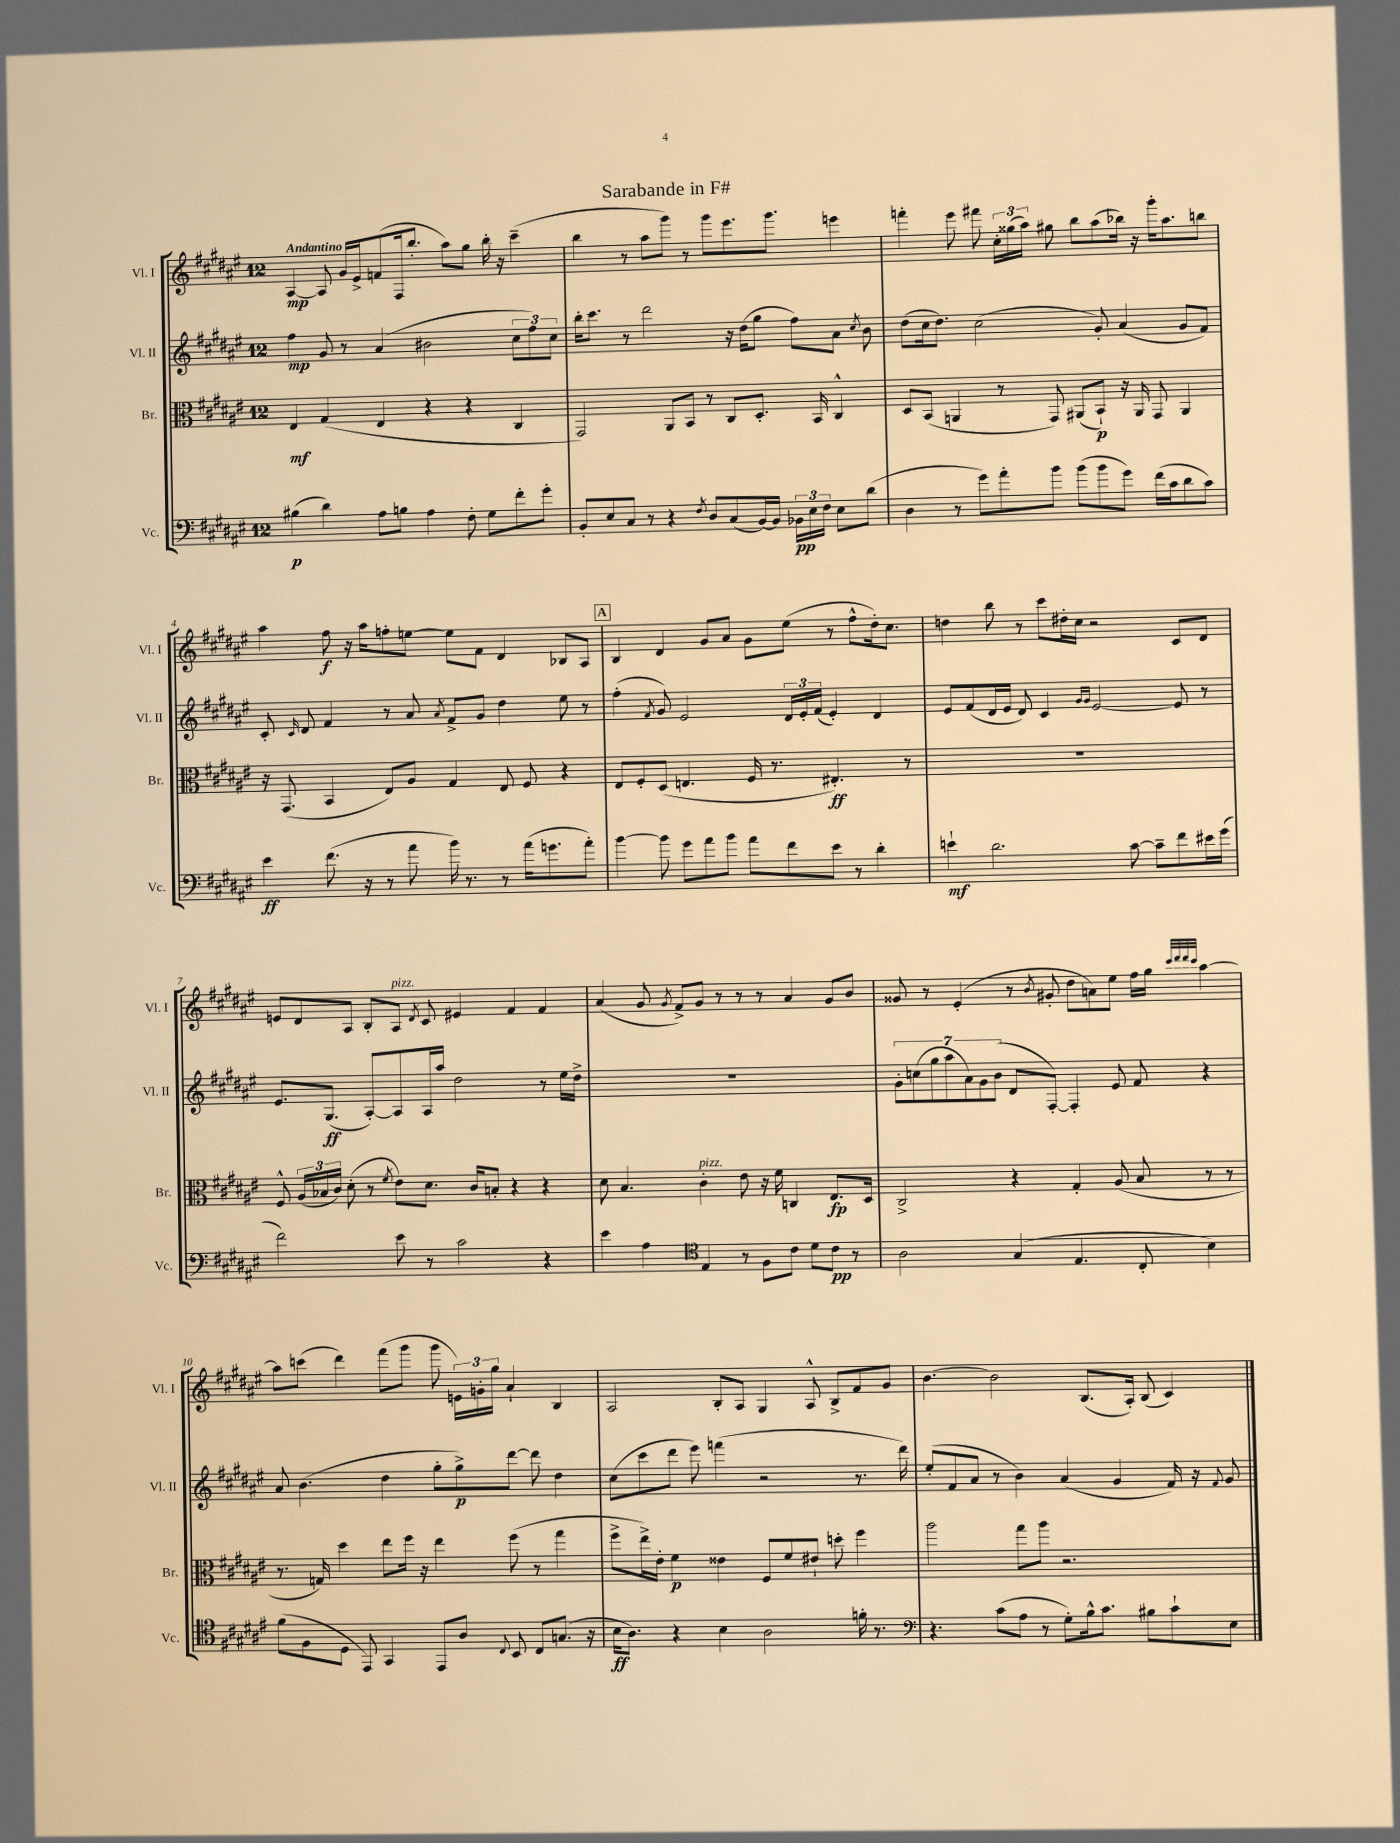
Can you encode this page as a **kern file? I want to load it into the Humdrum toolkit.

**kern	**kern	**kern	**kern
*staff4	*staff3	*staff2	*staff1
*clefF4	*clefC3	*clefG2	*clefG2
*k[f#c#g#d#a#e#]	*k[f#c#g#d#a#e#]	*k[f#c#g#d#a#e#]	*k[f#c#g#d#a#e#]
*M12/8	*M12/8	*M12/8	*M12/8
(4B#	4E#	4ff#	[4A#
4d#)	(4G#	8g#	8A#]
.	.	8r	16g#
.	.	.	16e#^
8A#	4E#	(4a#	(8f
8B	.	.	16F#
.	.	.	8.bb'
4A#	4r	2b#	.
.	.	.	8aa#)
8F#'	4r	.	8gg#
8G#	.	.	16bb'
.	.	.	16r
8f#'	4C#	12cc#	(4ccc#~
.	.	12ff#)	.
8g#'	.	.	.
.	.	12cc#	.
=	=	=	=
8BB'	2GG#)	16bb'	4bb
.	.	8.ccc#	.
8E#	.	.	.
8C#	.	8r	8r
8r	.	2ddd#	8aa#
4r	8AA#	.	8ggg#)
.	8BB	.	8r
8qF#	.	.	.
8D#	8r	.	8ggg#
(8C#	8C#	16r	8.eee#
.	.	(16dd#	.
[16BB)	8.D#'	8gg#	.
16BB]	.	.	8.ggg#
24BB-	.	8ff#)	.
24E#	.	.	.
.	16BB	.	.
24F#	.	.	.
8E#	4C#^^	8a#	4eee
.	.	8qcc#	.
(8d#	.	8b	.
=	=	=	=
4D#	8D#	(8dd#	4fff'
.	(8BB	16cc#	.
.	.	8.dd#)	.
8r	4AA	.	8eee#
8g#)	.	(2cc#	8fff#
8a#'	8r	.	24cc#'
.	.	.	(24gg##
.	.	.	24aa#)
8b	8GG#)	.	8gg#
(8b	(8AA#	.	8bb
8b	8BB`)	8g#')	(8aa#
8g#)	16r	(4a#	16bb-)
.	16AA#	.	16r
(16f#	8GG#	.	16ggg#'
16c#	.	.	8.aa#
8d#	4AA#	8g#	.
8c#)	.	8f#)	8bb
=	=	=	=
4e#	16r	8c#'	4aa#
.	(8.GG#	.	.
.	.	16qqc#	.
.	.	8d#	.
(8.f#	4BB	4f#	8ff#
.	.	.	16r
16r	.	.	16aa#
8r	8E#)	8r	8ff'
8a#	8A#	8a#	[8ee
.	.	8qa#	.
16b)	4G#	8f#^	8ee]
8.r	.	.	.
.	.	8g#	8f#
8r	8E#	4dd#	4d#
(16a#	8F#	.	.
8.g	.	.	.
.	4r	8ee#	8B-
8a#')	.	8r	8A#
=	=	=	=
[4b	8E#	(4ff#'	4B
.	8F#'	.	.
.	.	8qf#	.
8b]	(8D#	8g#)	4d#
8g#	4.E	2e#	.
8a#	.	.	8g#
8b	.	.	8a#
8a#	16F#	.	8g#
.	8.r	.	.
8f#	.	24d#	(8ee#
.	.	24e#'	.
.	.	(24f#	.
8e#	4.E#')	4e#')	8r
8r	.	.	8ff#^^
4d#'	.	4d#	16dd#')
.	.	.	8.cc#
.	8r	.	.
=	=	=	=
4e`	1.r	8e#	4dd
.	.	(8f#	.
2.d#	.	16d#	8bb
.	.	16e#	.
.	.	8d#)	8r
.	.	4c#	8ccc#
.	.	.	16dd#'
.	.	.	16cc#
.	.	16qqg#	.
.	.	16qqg#	.
.	.	[2e#	2r
[8c#	.	.	.
8c#~]	.	.	.
8f#	.	8e#]	8c#
16e#	.	8r	8d#
(16g#	.	.	.
=	=	=	=
2f#)	8F#^^	8.e#	8e
.	(24A#	.	8d#
.	24B-	.	.
.	.	(8.G#	.
.	24c#)	.	.
.	(8d#'	.	8A#
.	8r	[8A#')	8B'
.	8qf#	.	.
8e#	8e#)	8A#]	8A#
.	.	.	8qd#
8r	8.d#	16A#	8c#
.	.	16aa#	.
2c#	.	2dd#	4e#
.	16c#	.	.
.	8B'	.	.
.	4r	.	4f#
4r	4r	8r	4f#
.	.	16ee#	.
.	.	16dd#^	.
=	=	=	=
4e#	8d#	1.r	(4a#
.	4.B	.	.
4A#	.	.	8g#
.	.	.	8qg#
.	.	.	8f#^)
*clefC4	*	*	*
4E#	4c#'	.	8g#
.	.	.	8r
8r	8e#	.	8r
8F#	16r	.	8r
.	16f#	.	.
8c#	4C	.	4a#
8d#	.	.	.
8c#	8.E#	.	8g#
8r	.	.	8b
.	16D#	.	.
=	=	=	=
2A#	2C#^	14g#'	8g##
.	.	(14cc	.
.	.	.	8r
.	.	14gg#	.
.	.	14aa#	.
.	.	.	(4e#'
.	.	14a#)	.
.	.	14g#	.
.	.	(14b	.
(4G#	4r	8d#	8r
.	.	.	8qb
.	.	[8F#')	8g#'
4.E#	4G#'	4F#']	8dd#
.	.	.	8a)
.	(8A#	8e#	8ee#
8C#'	8B	8f#	16ff#
.	.	.	16gg#
.	.	.	32qqccc#
.	.	.	32qqddd#
.	.	.	32qqddd#
.	.	.	32qqccc#
4B)	8r	4r	[4aa#
.	8r	.	.
=	=	=	=
(8f#	8.r	8a#	8aa#]
8F#	.	(4.b	(8ccc
.	16G)	.	.
8D#	4dd#	.	4ddd#)
8EE#)	.	.	.
4GG#	8ee#	4dd#	(8fff#
.	16ff#	.	8ggg#
.	16r	.	.
8EE#	4ee#	8gg#'	8ggg#
8A#	.	8gg#^)	24e)
.	.	.	24g'
.	.	.	24gg#
8qqC#	.	.	.
8BB	(8ff#	[8ddd#	4a#`
8C#	8r	8ddd#]	.
(8.G	4gg#	4dd#	4B
16r	.	.	.
=	=	=	=
16B	8ff#^	(8cc#	2A#
8.A#)	.	.	.
.	16ee#^)	8ccc#	.
.	16e#'	.	.
4r	4f#	8ddd#	.
.	.	8eee#)	.
4B	4e##	(4fff	8B'
.	.	.	8A#
2A#	8F#	2r	4G#
.	8f#	.	.
.	8e#`	.	8A#^^
.	8dd'	.	8B^
16f'	4ff#	8.r	8f#
8.r	.	.	.
.	.	.	8g#
.	.	16ddd#)	.
=	=	=	=
*clefF4	*	*	*
4.r	2aa#	(8ee#'	[4.b
.	.	8f#	.
.	.	8a#	.
(8c#	.	8r	2b]
8A#	8gg#	4b)	.
8r	8aa#	.	.
8G#')	2.r	(4a#	.
16B^^	.	.	(8.B
8.c#	.	.	.
.	.	4g#	.
.	.	.	16A#')
8B#	.	.	(8B
8c#`	.	16f#)	4c#)
.	.	16r	.
.	.	8qqf#	.
8E#	.	8g#	.
==	==	==	==
*-	*-	*-	*-
